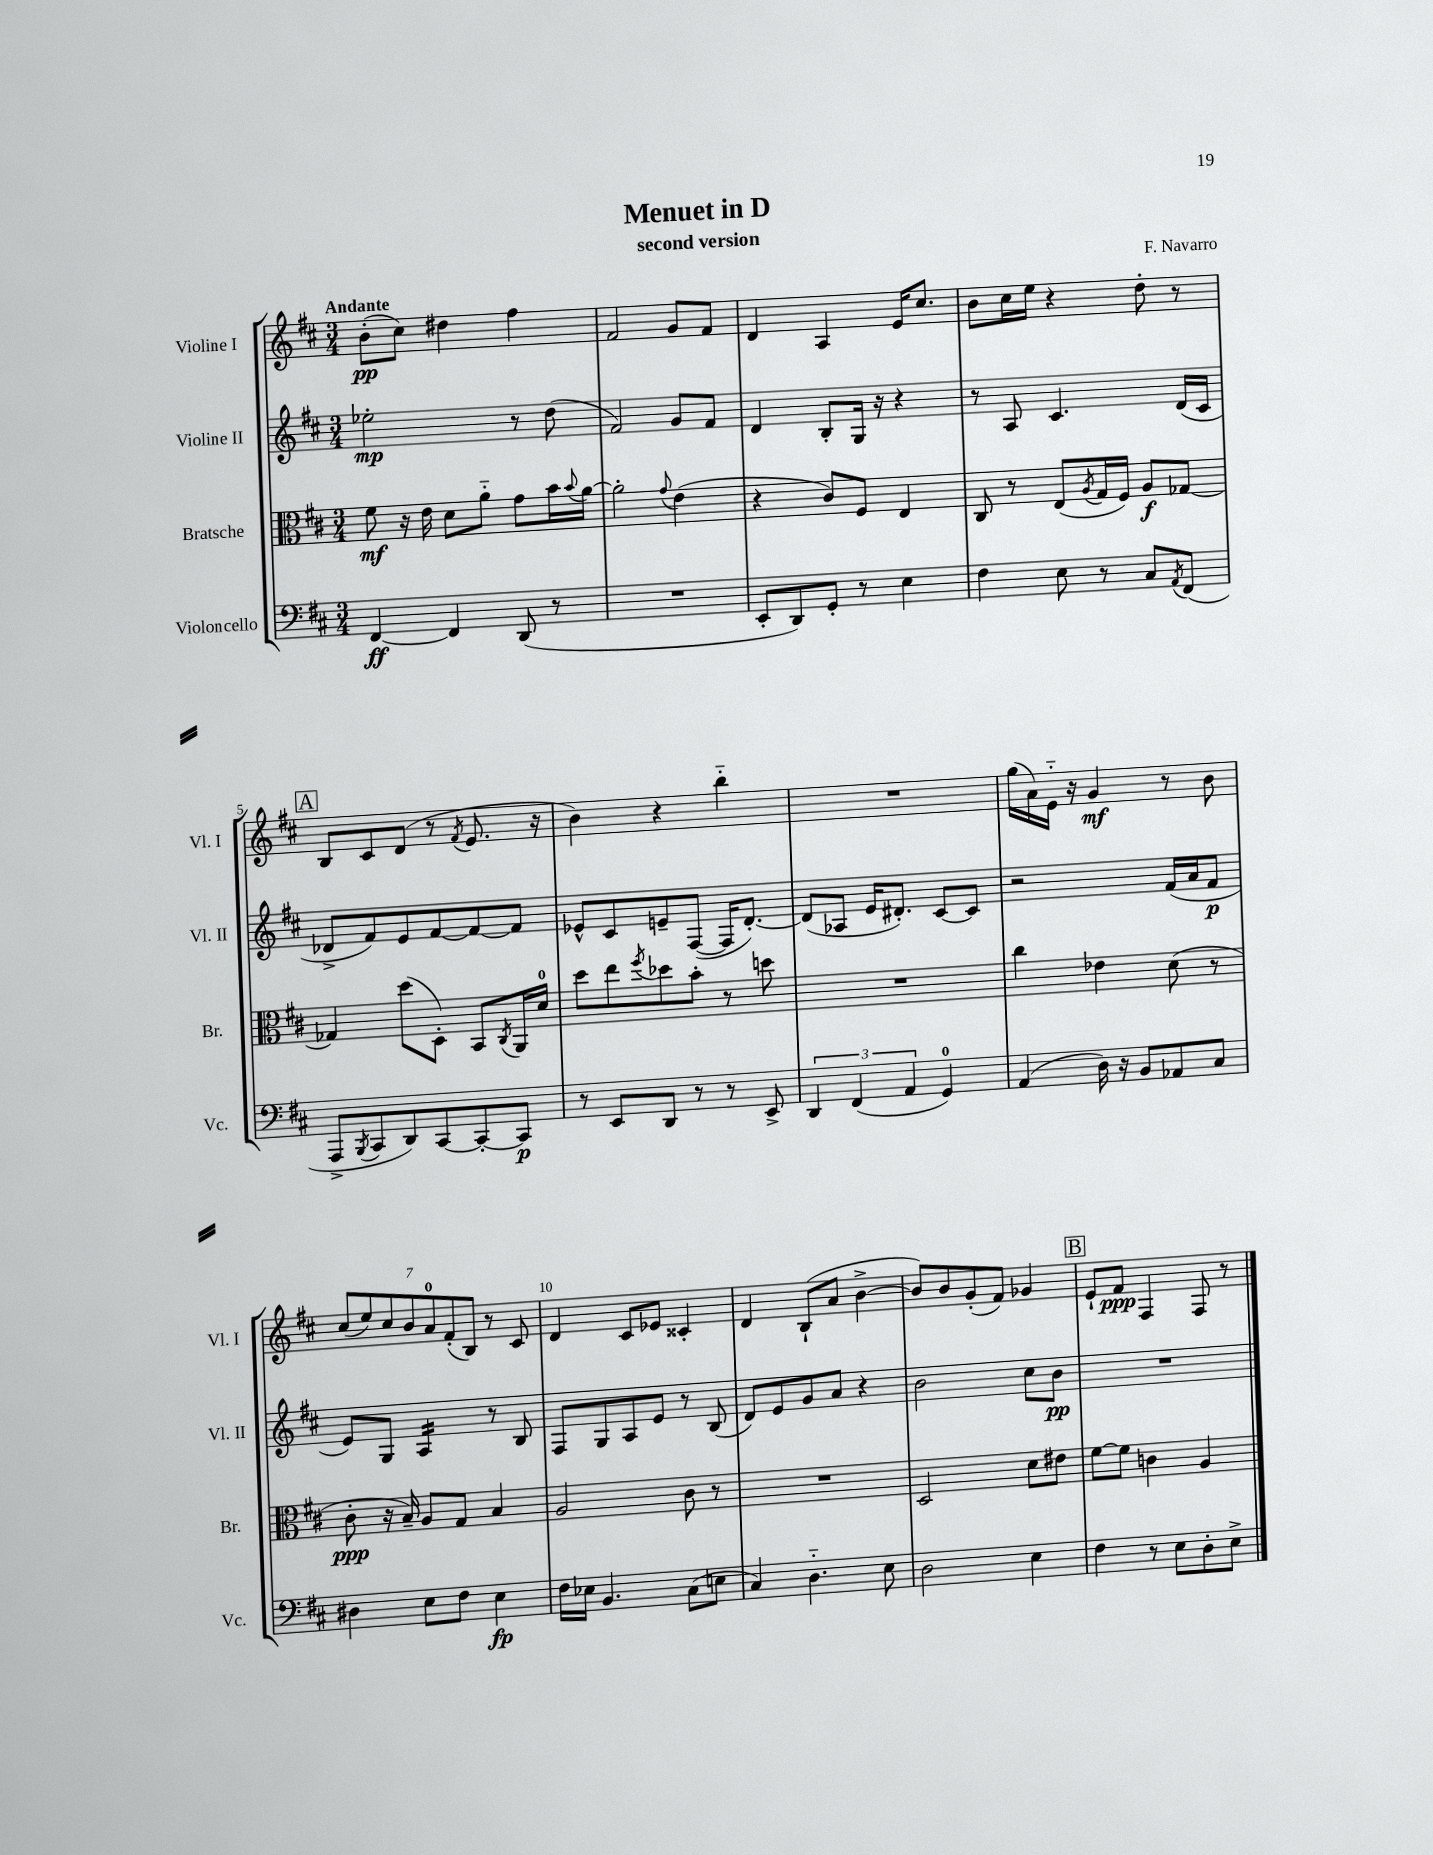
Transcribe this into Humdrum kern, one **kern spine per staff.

**kern	**dynam	**kern	**dynam	**kern	**dynam	**kern	**dynam
*part4	*part4	*part3	*part3	*part2	*part2	*part1	*part1
*staff4	*staff4	*staff3	*staff3	*staff2	*staff2	*staff1	*staff1
*I"Violoncello	*	*I"Bratsche	*	*I"Violine II	*	*I"Violine I	*
*I'Vc.	*	*I'Br.	*	*I'Vl. II	*	*I'Vl. I	*
*clefF4	*	*clefC3	*	*clefG2	*	*clefG2	*
*k[f#c#]	*	*k[f#c#]	*	*k[f#c#]	*	*k[f#c#]	*
*M3/4	*	*M3/4	*	*M3/4	*	*M3/4	*
=1	=1	=1	=1	=1	=1	=1	=1
!	!	!	!	!	!	!LO:TX:a:B:t=Andante	!
[4FF#/	ff	8f#\	mf	2ee-X'\	mp	(8b'\L	pp
.	.	16r	.	.	.	8cc#\J)	.
.	.	16e\	.	.	.	.	.
4FF#/]	.	8d\L	.	.	.	4dd#X\	.
.	.	8a\J	.	.	.	.	.
(8DD/	.	8g\L	.	8r	.	4ff#\	.
8r	.	16b\L	.	(8dd\	.	.	.
.	.	8qqb/	.	.	.	.	.
.	.	[16a\JJ	.	.	.	.	.
=2	=2	=2	=2	=2	=2	=2	=2
2.r	.	2a'\]	.	2f#/)	.	2f#/	.
.	.	8qqg/	.	.	.	.	.
.	.	(4e\	.	8g/L	.	8g/L	.
.	.	.	.	8f#/J	.	8f#/J	.
=3	=3	=3	=3	=3	=3	=3	=3
8EE'/L	.	4r	.	4d/	.	4d/	.
8DD/)	.	.	.	.	.	.	.
8GG'/J	.	8c#/L)	.	8B'/L	.	4A/	.
8r	.	8F#/J	.	16G/Jk	.	.	.
.	.	.	.	16r	.	.	.
4E\	.	4E/	.	4r	.	16e/KL	.
.	.	.	.	.	.	8.cc#/J	.
=4	=4	=4	=4	=4	=4	=4	=4
4F#\	.	8C#/	.	8r	.	8b\L	.
.	.	8r	.	8A/	.	16cc#\L	.
.	.	.	.	.	.	16ee\JJ	.
8E\	.	(8E/L	.	4.c#/	.	4r	.
.	.	8qA/	.	.	.	.	.
8r	.	16G/L	.	.	.	.	.
.	.	16F#/JJ)	.	.	.	.	.
8C#/L	.	8A/L	f	.	.	8dd'\	.
8qAA/	.	.	.	.	.	.	.
(8FF#/J	.	[8G-X/J	.	(16d/LL	.	8r	.
.	.	.	.	16c#/JJ	.	.	.
!!LO:LB:g=z
!!LO:REH:place=s1:t=A
=5	=5	=5	=5	=5	=5	=5	=5
8AAA^/L	.	4G-X/]	.	8d-X^/L	.	8B/L	.
8qBBB/	.	.	.	.	.	.	.
8CC#/	.	.	.	8f#/)	.	8c#/	.
8DD/)	.	(8dd\L	.	8e/	.	(8d/J	.
[8CC#/	.	8D'\J)	.	[8f#/	.	8r	.
.	.	.	.	.	.	8qf#/	.
8CC#'/_	.	8BB/L	.	8f#/_	.	8.e/	.
.	.	8qC#/	.	.	.	.	.
8CC#/J]	p	16AA/L	.	8f#/J]	.	.	.
.	.	16d/JJ	.	.	.	16r	.
=6	=6	=6	=6	=6	=6	=6	=6
8r	.	8dd\L	.	8e-X^^/L	.	4b\)	.
8EE/L	.	8ee\	.	8c#/	.	.	.
.	.	8qff#/	.	.	.	.	.
8DD/J	.	8dd-X\	.	8en~/	.	4r	.
8r	.	8b'\J	.	([8F#/J	.	.	.
8r	.	8r	.	16F#/KL]	.	4bb\	.
.	.	.	.	[8.d'/J)	.	.	.
8EE^/	.	8ddn\	.	.	.	.	.
=7	=7	=7	=7	=7	=7	=7	=7
6DD/	.	2.r	.	(8d/L]	.	2.r	.
.	.	.	.	8A-X/J	.	.	.
(6FF#/	.	.	.	.	.	.	.
.	.	.	.	16e/KL	.	.	.
.	.	.	.	8.d#X'/J)	.	.	.
6AA/	.	.	.	.	.	.	.
4GG/)	.	.	.	[8c#/L	.	.	.
.	.	.	.	8c#/J]	.	.	.
=8	=8	=8	=8	=8	=8	=8	=8
(4AA/	.	4cc#\	.	2r	.	(16gg\LL	.
.	.	.	.	.	.	16a\)	.
.	.	.	.	.	.	16e\JJ	.
.	.	.	.	.	.	16r	.
16D\)	.	4e-X\	.	.	.	4g/	mf
16r	.	.	.	.	.	.	.
8BB/L	.	.	.	.	.	.	.
8AA-X/	.	(8d\	.	(16f#/LL	.	8r	.
.	.	.	.	16a/J	.	.	.
8C#/J	.	8r	.	8f#/J	p	8b\	.
!!LO:LB:g=z
=9	=9	=9	=9	=9	=9	=9	=9
4D#X\	.	8c#'\	ppp	8e/L)	.	(14cc#/L	.
.	.	.	.	.	.	14ee/)	.
.	.	16r	.	8G/J	.	.	.
.	.	.	.	.	.	14cc#/	.
.	.	16B~/)	.	.	.	.	.
.	.	.	.	.	.	14b/	.
*	*	*	*	*tremolo	*	*	*
8E\L	.	8A/L	.	16A/LL	.	.	.
.	.	.	.	.	.	14a/	.
.	.	.	.	16A/	.	.	.
.	.	.	.	.	.	(14f#'/	.
8F#\J	.	8G/J	.	16A/	.	.	.
.	.	.	.	.	.	14B/J)	.
.	.	.	.	16A/JJ	.	.	.
*	*	*	*	*Xtremolo	*	*	*
4E\	fp	4B/	.	8r	.	8r	.
.	.	.	.	8B/	.	8c#/	.
=10	=10	=10	=10	=10	=10	=10	=10
16F#\LL	.	2A/	.	8F#/L	.	4d/	.
16E-X\JJ	.	.	.	.	.	.	.
4.BB/	.	.	.	8G/	.	.	.
.	.	.	.	8A/	.	8c#/L	.
.	.	.	.	8e/J	.	8e-X/J	.
(8C#\L	.	8c#\	.	8r	.	4c##X'/	.
8En\J	.	8r	.	(8B/	.	.	.
=11	=11	=11	=11	=11	=11	=11	=11
4C#/)	.	2.r	.	8d/L)	.	4d/	.
.	.	.	.	8e/	.	.	.
4.D\	.	.	.	8g/	.	(8B`/L	.
.	.	.	.	8a/J	.	8a/J	.
.	.	.	.	4r	.	[4b^\	.
8E\	.	.	.	.	.	.	.
=12	=12	=12	=12	=12	=12	=12	=12
2D\	.	2D/	.	2b\	.	8b/L])	.
.	.	.	.	.	.	8b/	.
.	.	.	.	.	.	(8g'/	.
.	.	.	.	.	.	8f#/J)	.
4E\	.	8d\L	.	8cc#\L	.	4g-X/	.
.	.	8e#X\J	.	8b\J	pp	.	.
!!LO:REH:place=s1:t=B
=13	=13	=13	=13	=13	=13	=13	=13
4F#\	.	[8f#\L	.	2.r	.	8e`/L	.
.	.	8f#\J]	.	.	.	8f#/J	ppp
8r	.	4cn\	.	.	.	4F#/	.
8E\L	.	.	.	.	.	.	.
8D'\	.	4A/	.	.	.	8F#/	.
8E^\J	.	.	.	.	.	8r	.
==	==	==	==	==	==	==	==
*-	*-	*-	*-	*-	*-	*-	*-
